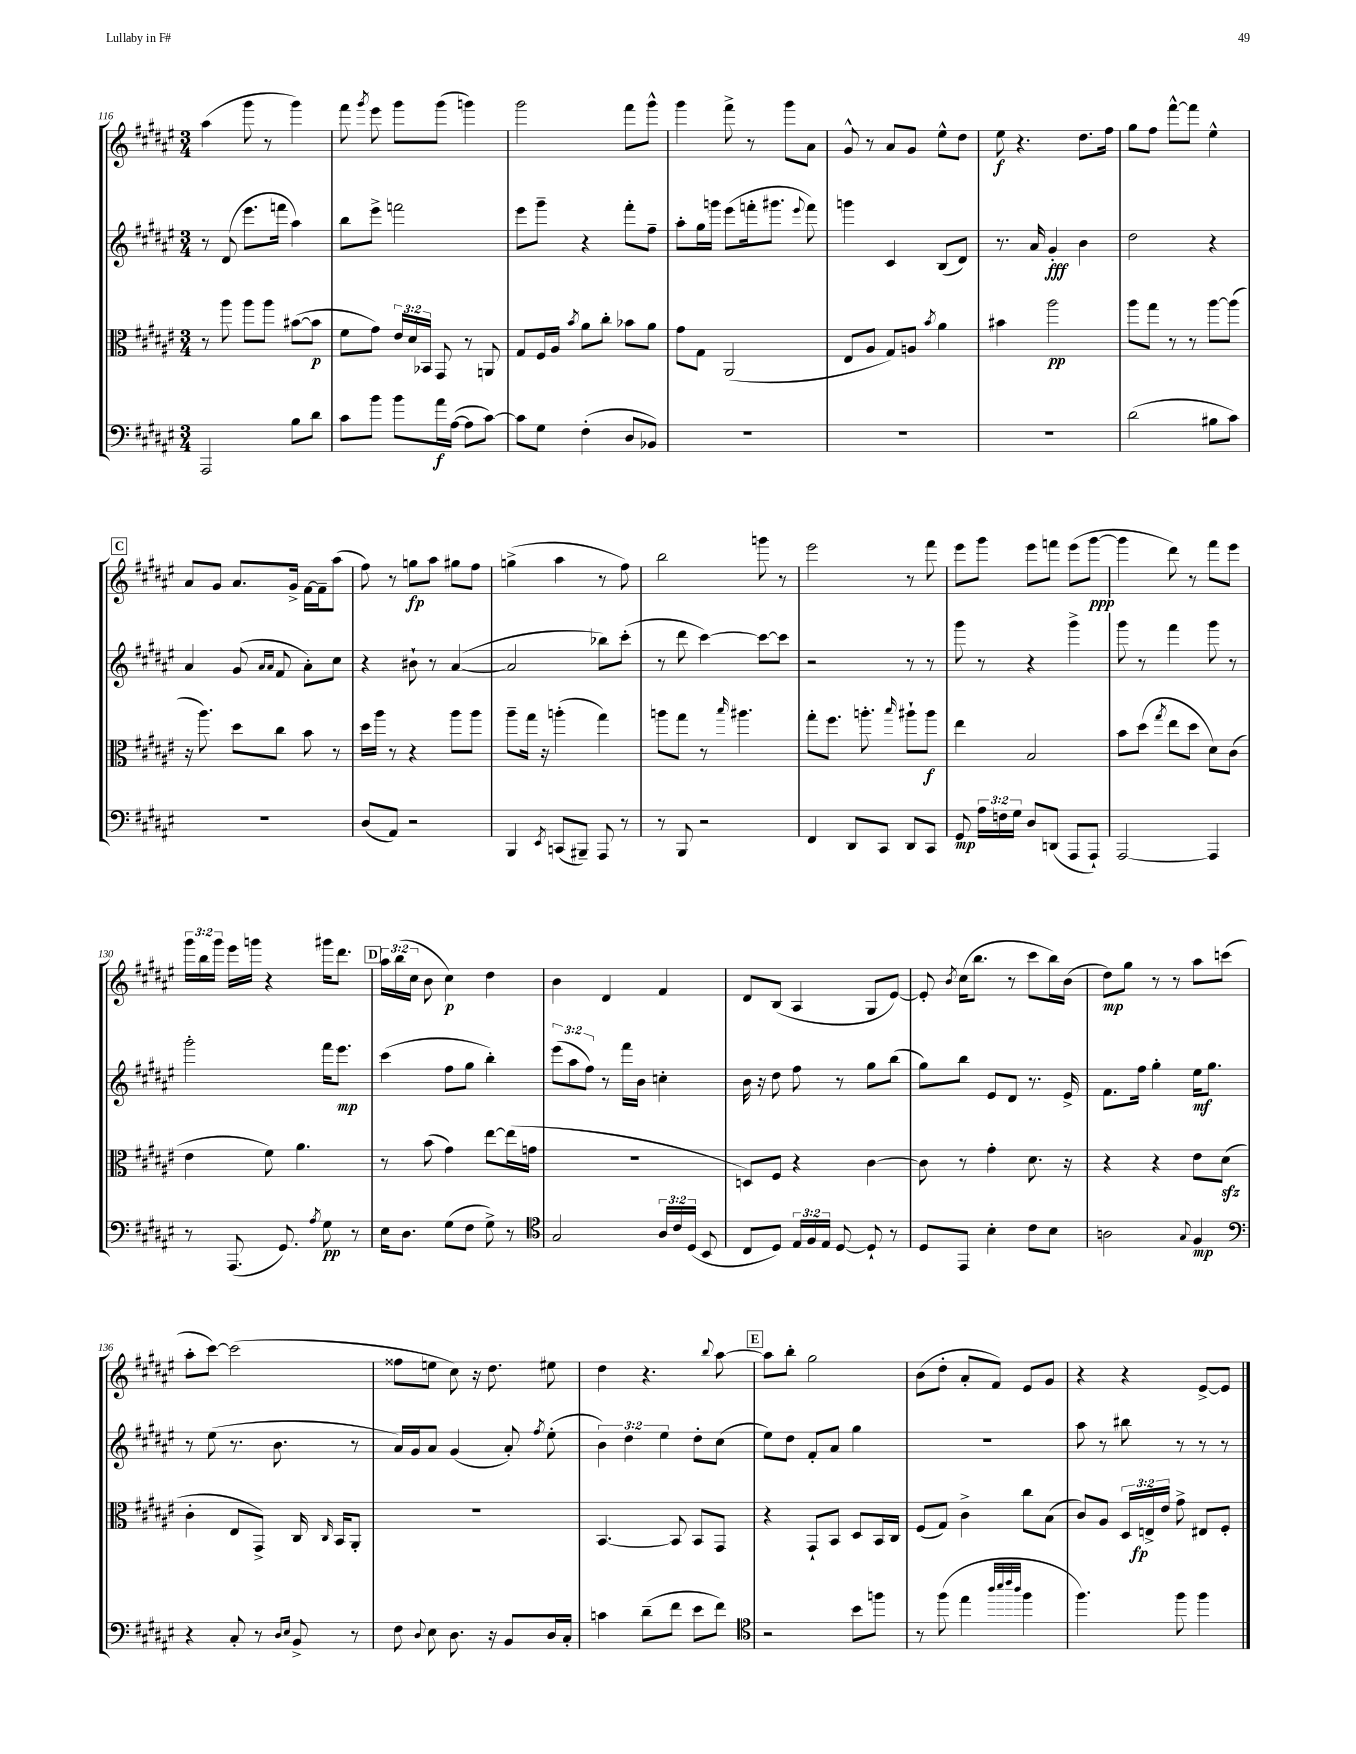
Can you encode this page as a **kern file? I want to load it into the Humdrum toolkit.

**kern	**kern	**kern	**kern
*staff4	*staff3	*staff2	*staff1
*clefF4	*clefC3	*clefG2	*clefG2
*k[f#c#g#d#a#e#]	*k[f#c#g#d#a#e#]	*k[f#c#g#d#a#e#]	*k[f#c#g#d#a#e#]
*M3/4	*M3/4	*M3/4	*M3/4
2AAA#	8r	8r	(4aa#
.	8aa#	(8d#	.
.	8aa#	8.eee#	8ggg#
.	8aa#	.	8r
.	.	16fff	.
8B	([8b#	4aa#)	4ggg#)
8d#	8b#]	.	.
=	=	=	=
8c#	8f#	8bb	8fff#
.	.	.	8qggg#
8b	8g#)	8eee#^	8eee#
8b	24e#	2fff	8ggg#
.	24d#	.	.
.	24BB-	.	.
16a#	8GG#	.	(8ggg#
([16A#	.	.	.
8A#]	8r	.	4ggg)
[8c#)	8AA	.	.
=	=	=	=
8c#]	8G#	8eee#	2ggg#
8G#	16F#	8ggg#~	.
.	16A#	.	.
.	8qb	.	.
(4F#'	8a#	4r	.
.	8cc#'	.	.
8D#	8b-	8fff#'	8fff#
8BB-)	8a#	8ff#~	8ggg#^^
=	=	=	=
2.r	8g#	8aa#'	4ggg#
.	8G#	16gg#	.
.	.	16ggg	.
.	(2AA#	(8eee#	8fff#^
.	.	16fff'	8r
.	.	8.ggg#	.
.	.	.	8ggg#
.	.	8qqeee#	.
.	.	8fff)	8a#
=	=	=	=
2.r	8E#	4ggg	8g#^^
.	8A#	.	8r
.	8G#)	4c#	8a#
.	8A	.	8g#
.	8qb	.	.
.	4a#	(8B	8ee#^^
.	.	8d#)	8dd#
=	=	=	=
2.r	4b#	8.r	8ee#
.	.	.	4.r
.	.	16a#	.
.	2aa#	4g#'	.
.	.	4b	8.dd#
.	.	.	16ff#
=	=	=	=
(2d#	8aa#	2dd#	8gg#
.	8gg#	.	8ff#
.	8r	.	[8fff#^^
.	8r	.	8fff#]
8B#	[8aa#	4r	4ee#^^
8c#)	(8aa#]	.	.
=	=	=	=
2.r	16r	4a#	8a#
.	8.aa#)	.	.
.	.	.	8g#
.	8dd#	(8g#	8.a#
.	.	16qqa#	.
.	.	16qqa#	.
.	8cc#	8f#	.
.	.	.	16g#^
.	8b	8a#')	[16f#
.	.	.	16f#~]
.	8r	8cc#	(8aa#
=	=	=	=
(8D#	16dd#	4r	8ff#)
.	16aa#	.	.
8AA#)	8r	.	8r
2r	4r	8b#`	8gg
.	.	8r	8aa#
.	8aa#	([4a#	8gg#
.	8aa#	.	8ff#
=	=	=	=
4BBB	8aa#~	2a#]	(4gg^
.	16gg#	.	.
.	16r	.	.
8qEE#	.	.	.
(8CC	(4aa'	.	4aa#
8BBB#~)	.	.	.
8AAA#	4gg#)	8bb-)	8r
8r	.	(8ccc#'	8ff#)
=	=	=	=
8r	8aa	8r	2bb
8BBB	8gg#	8ddd#	.
2r	8r	[4ccc#)	.
.	16qqbb	.	.
.	4.aa#	.	.
.	.	8ccc#_	8ggg
.	.	8ccc#]	8r
=	=	=	=
4FF#	8gg#'	2r	2eee#
.	8.ff#	.	.
8DD#	.	.	.
.	8.aa'	.	.
8CC#	.	.	.
.	16qqbb	.	.
8DD#	8aa#`	8r	8r
8CC#	8aa#	8r	8fff#
=	=	=	=
8GG#	4ee#	8ggg#	8eee#
24A#	.	8r	8ggg#
24F	.	.	.
24G#	.	.	.
8D#	2B	4r	8eee#
(8DD	.	.	8fff
8AAA#	.	4ggg#^	(8eee#
8AAA#`)	.	.	[8ggg#
=	=	=	=
[2AAA#	8b	8ggg#	4ggg#]
.	(8dd#	8r	.
.	8qgg#	.	.
.	8ee#	4fff#	8ddd#)
.	8dd#	.	8r
4AAA#]	8d#)	8ggg#	8fff#
.	(8c#	8r	8eee#
=	=	=	=
8r	4e#	2ggg#'	24ggg#
.	.	.	24bb
.	.	.	24ggg#
(8.AAA#	.	.	16eee#
.	.	.	16ggg
.	8f#)	.	4r
8.GG#)	.	.	.
.	4.a#	.	.
8qA#	.	.	.
8G#	.	16fff#	16ggg#
.	.	8.eee#	8.ddd#
8r	.	.	.
=	=	=	=
16E#	8r	(4ccc#	24aa#
.	.	.	(24bb
8.D#	.	.	.
.	.	.	24cc#
.	(8b	.	8b
(8G#	4g#)	8ff#	4cc#)
8F#	.	8gg#	.
8G#^)	[8ee#	4bb')	4dd#
8r	(16ee#]	.	.
.	16g	.	.
=	=	=	=
*clefC4	*	*	*
2G#	2.r	(12eee#	4b
.	.	12aa#	.
.	.	12ff#)	.
.	.	8r	4d#
.	.	16fff#	.
.	.	16b	.
24A#	.	4cc'	4f#
24c#	.	.	.
(24D#	.	.	.
8BB	.	.	.
=	=	=	=
8C#	8D)	16b	8d#
.	.	16r	.
8D#)	8F#	8dd#	(8B
24E#	4r	8ff#	4A#
24F#	.	.	.
24E#	.	.	.
[8D#	.	8r	.
8D#`]	[4c#	8gg#	8G#
8r	.	(8bb	[8e#)
=	=	=	=
8D#	8c#]	8gg#)	8e#']
.	.	.	8qb
8EE#	8r	8bb	(16cc#
.	.	.	8.bb
4B'	4g#'	8e#	.
.	.	8d#	8r
8c#	8.d#	8.r	8ccc#
8B	.	.	16bb)
.	16r	16e#^	(16b
=	=	=	=
2A	4r	8.f#	8dd#)
.	.	.	8gg#
.	.	16ff#	.
.	4r	4gg#'	8r
.	.	.	8r
8qqG#	.	.	.
4F#	8e#	16ee#	8aa#
.	.	8.gg#	.
.	(8d#	.	(8ccc
=	=	=	=
*clefF4	*	*	*
4r	4c#'	8r	8aa#'
.	.	(8ee#	[8ccc#)
8C#'	8E#	8.r	(2ccc#]
8r	8GG#^)	.	.
.	.	8.b	.
16qqD#	.	.	.
16qqE#	.	.	.
8BB^	16C#	.	.
.	16qqC#	.	.
.	16BB	.	.
8r	8AA#'	8r	.
=	=	=	=
8F#	2.r	16a#)	8ff##
.	.	16g#	.
8qqD#	.	.	.
8E#	.	8a#	8ee
8.D#	.	(4g#	8cc#)
.	.	.	16r
16r	.	.	8.dd#
8BB	.	8a#')	.
.	.	8qff#	.
16D#	.	(8ee#'	8ee#
16C#'	.	.	.
=	=	=	=
4c	[4.BB	6b)	4dd#
.	.	6dd#	.
(8d#~	.	.	4.r
.	.	6ee#	.
8f#	8BB]	.	.
8e#	8BB	8dd#'	.
.	.	.	8qqbb
8f#)	8GG#	(8cc#	[8aa#
=	=	=	=
*clefC4	*	*	*
2r	4r	8ee#)	8aa#]
.	.	8dd#	8bb'
.	8GG#`	8f#'	2gg#
.	8BB	8a#	.
8b	8D#	4gg#	.
8ff	16BB	.	.
.	16C#	.	.
=	=	=	=
8r	(8F#	2.r	(8b
(8ff#	8G#)	.	8dd#'
4ee#	4c#^	.	8a#'
.	.	.	8f#)
32qqaa#	.	.	.
32qqbb	.	.	.
32qqccc#	.	.	.
32qqaa#	.	.	.
4ff#	8cc#	.	8e#
.	(8B	.	8g#
=	=	=	=
4.ff#)	8c#)	8aa#	4r
.	8A#	8r	.
.	24D#	8bb#	4r
.	24E^	.	.
.	24e#	.	.
8ff#	8g#^	8r	.
4ff#	8E#	8r	[8e#^
.	8F#'	8r	8e#]
==	==	==	==
*-	*-	*-	*-
